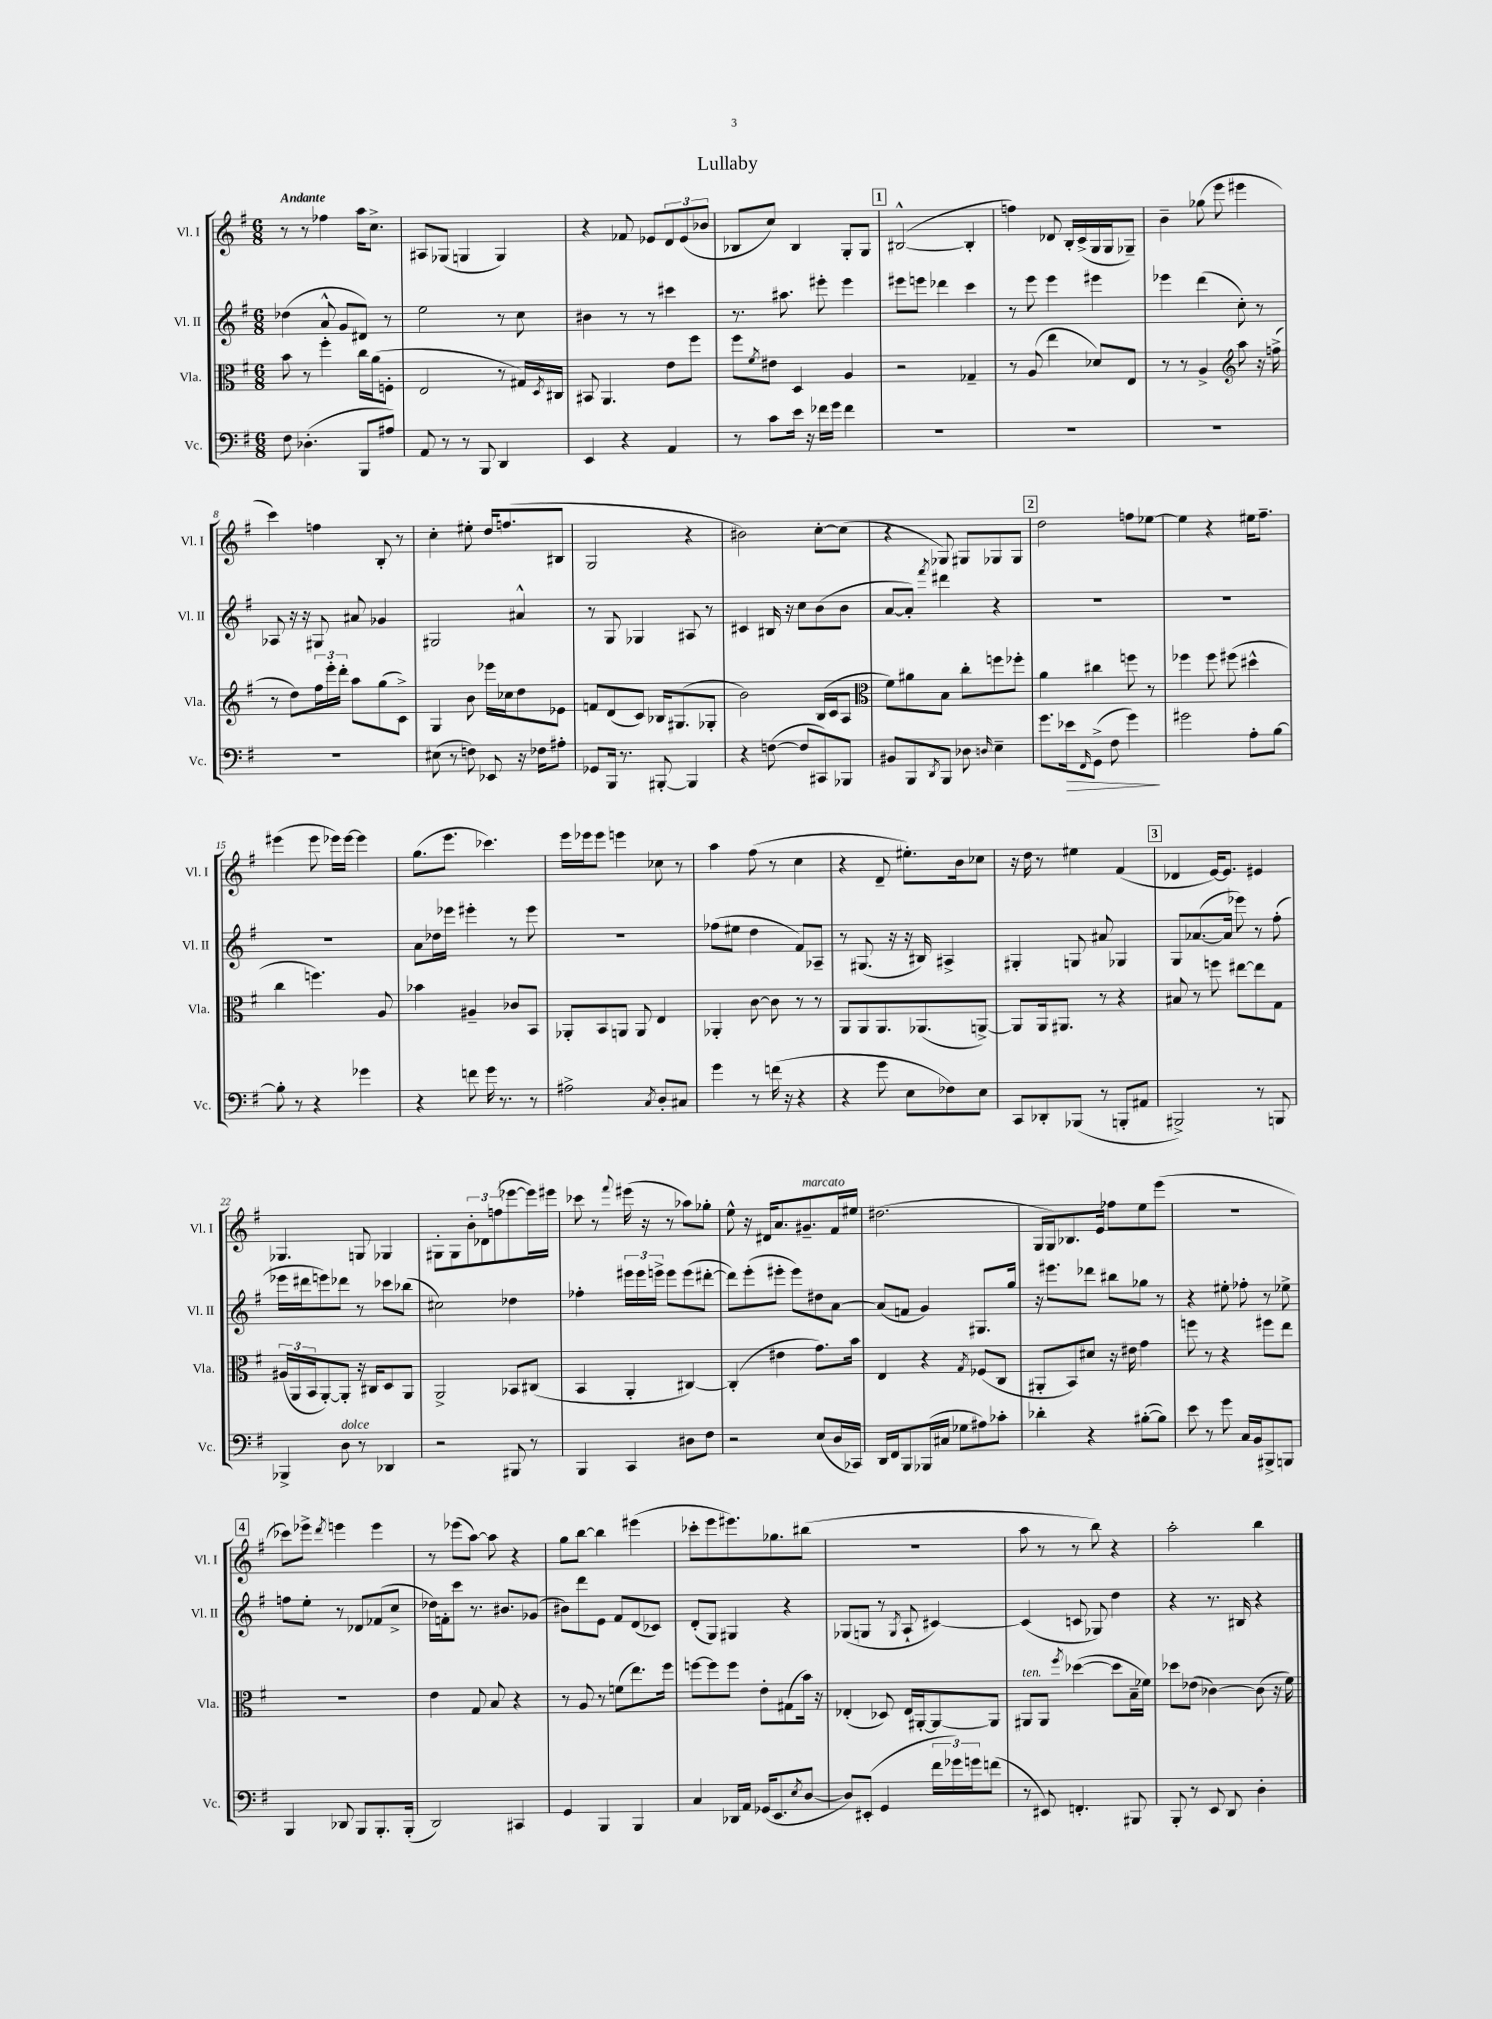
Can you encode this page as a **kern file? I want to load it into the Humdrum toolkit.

**kern	**kern	**kern	**kern
*staff4	*staff3	*staff2	*staff1
*clefF4	*clefC3	*clefG2	*clefG2
*k[f#]	*k[f#]	*k[f#]	*k[f#]
*M6/8	*M6/8	*M6/8	*M6/8
8F#	8b	(4dd-	8r
(4.D-'	8r	.	8r
.	4ff#'	8a^^	4ff-
.	.	8g	.
8BBB	16cc	8d#)	16aa
.	(16a	.	8.cc^
8A#)	8F'	8r	.
=	=	=	=
8AA	2E	2ee	8A#
8r	.	.	(8G-
8r	.	.	4G
8BBB	.	.	.
4DD	8r	8r	4G)
.	16G#)	8cc	.
.	8qD	.	.
.	16C#	.	.
=	=	=	=
4EE	8BB#	4b#	4r
.	4.AA	.	.
4r	.	8r	8f-
.	.	8r	8e-
4AA	8e	4ccc#	12d
.	.	.	(12e-
.	8ff#	.	.
.	.	.	12b-
=	=	=	=
8r	8ff#	8.r	8B-
.	8qf#	.	.
8c	8e#	.	8cc)
.	.	8.aa#	.
16e	4D	.	4B-
16r	.	.	.
16f-	.	8eee#'	.
16g	.	.	.
4f-	4A	4eee#	8G'
.	.	.	8G
=	=	=	=
2.r	2r	8eee#	([2B#^^
.	.	8eee	.
.	.	4ddd-	.
.	4G-~	4ccc	4B#']
=	=	=	=
2.r	8r	8r	4ff)
.	(8A	8eee	.
.	4ee	4eee	8d-
.	.	.	16B'
.	.	.	(16c^
.	8d-)	4eee#	16G
.	.	.	16G
.	8E	.	8G-~)
=	=	=	=
2.r	8r	4eee-	4b~
.	8r	.	.
.	4A^	(4ddd	(8gg-
.	.	.	8eee
*	*clefG2	*	*
.	8aa	8cc')	4eee#
.	16r	8r	.
.	(16ff^	.	.
=	=	=	=
2.r	8r	8A-	4ccc)
.	8dd)	16r	.
.	.	16r	.
.	24ff#	8G#	4ff
.	24eee'	.	.
.	24ddd'	.	.
.	8aa	8a#	.
.	(8gg	4g-	8B'
.	8c^)	.	8r
=	=	=	=
(8E#	4G	2G#	4cc'
8r	.	.	.
8F)	8b	.	8ee#'
8EE-	16eee-	.	16dd
.	16cc-	.	(8.ff
16r	8dd	4a#^^	.
16F-	.	.	.
8A#'	8e-	.	8B#
=	=	=	=
8GG-	8f	8r	2G
16BBB	(8d	8G	.
8.r	.	.	.
.	8c)	4G-	.
[8BBB#'	16B-	.	.
.	(8.G#	.	.
4BBB#]	.	8A#	4r
.	8G-'	8r	.
=	=	=	=
4r	2b)	4c#	2b#)
([8F	.	16B#	.
.	.	16r	.
8F]	.	8cc	.
8CC#)	(16B	(8b	[8cc'
.	16c	.	.
8BBB-	8A	8b	(8cc]
=	=	=	=
*	*clefC3	*	*
8BB#	8f#)	[8a	4r
8BBB	8a#	8a'])	.
8qDD	.	8qfff#	.
8BBB	8B	4ddd#	8G-)
8D-	8cc'	.	8G#
16qqD	.	.	.
4E~	8ff	4r	8G-
.	8ff-'	.	8G-
=	=	=	=
8.g	4a	2.r	2dd
16e-	.	.	.
16qqFF#	.	.	.
(8GG^	4cc#	.	.
8F#	.	.	.
4g)	8ff	.	8ff
.	8r	.	[8ee-
=	=	=	=
2g#	4ff-	2.r	4ee-]
.	8ff-	.	4r
.	(8ff#	.	.
8A'	4dd#^^	.	16ee#
.	.	.	8.ff#~
[8B	.	.	.
=	=	=	=
8B']	4cc	2.r	(4eee#
8r	.	.	.
4r	4.ff)	.	8eee#
.	.	.	16eee-)
.	.	.	[16eee-
4g-	.	.	4eee-]
.	8A	.	.
=	=	=	=
4r	4b-	8a	(8.gg
.	.	16dd-	.
.	.	16eee-	8.eee
8f	4A#~	4eee#'	.
16g	.	.	4.ccc-)
8.r	.	.	.
.	8c-	8r	.
8r	8BB	8eee#	.
=	=	=	=
2A#^	8AA-'	2.r	16eee
.	.	.	16eee-
.	8BB	.	8eee-
.	8AA	.	4eee
.	8AA	.	.
8qC	.	.	.
8D'	4E	.	8cc-
8C#	.	.	8r
=	=	=	=
4g	4AA-'	(8ff-	4aa
.	.	8ee#	.
8r	[8c	4dd	(8ff#
(16f	8c]	.	8r
16r	.	.	.
4r	8r	8f#)	4cc
.	8r	8A-~	.
=	=	=	=
4r	8AA	8r	4r
.	8AA	(8.G#	.
8g	8.AA	.	8d~
.	.	16r	.
8E	.	16r	8.ee#')
.	(8.AA-	16B#)	.
8F-)	.	4A#^	.
.	.	.	16b
8E	[8AA^)	.	8cc-
=	=	=	=
8CC	8AA]	4G#'	16r
.	.	.	16dd
8DD-'	16AA	.	8r
.	8.AA#	.	.
(8BBB-	.	8G	4ee#
8r	8r	8a#	.
8BBB'	4r	4G-	(4f#
8AA#	.	.	.
=	=	=	=
2BBB#^)	8B#	8G	4d-
.	8r	([8.a-	.
.	8ff	.	[16e)
.	.	16a-]	8.e]
.	[8ee#	8eee-)	.
8r	8ee#]	8r	4e#
8BBB	8G	(8ff#'	.
=	=	=	=
4BBB-^	(24A#	16eee-	4.G-
.	24AA	.	.
.	.	16ddd#	.
.	24BB	.	.
.	[8AA')	8eee)	.
8D	8AA']	8ddd-	.
8r	16r	8r	8G
.	16C#	.	.
4DD-	8D	8ccc-	4G-
.	8AA	(8bb-	.
=	=	=	=
2r	2AA^	2cc#)	8G#'
.	.	.	8G#
.	.	.	12b'
.	.	.	12d-
.	.	.	(12ff
8BBB#	8BB-	4dd-	[8eee-
8r	(8C#	.	16eee-])
.	.	.	16eee#
=	=	=	=
4BBB	4BB	4ff-'	8ccc-
.	.	.	8r
.	.	.	8qqfff#
4CC	4AA'	24eee#	(16eee#
.	.	24eee#	.
.	.	.	16r
.	.	24eee^	.
.	.	8eee	8r
8D#	[4C#)	(8eee	8aa-)
8F#	.	[8ddd#'	8gg-'
=	=	=	=
2r	(4C#']	8ddd#])	8ee^^
.	.	(8eee'	16r
.	.	.	16d#
.	4e#	8eee#'	8.a
.	.	8eee#)	.
.	.	.	8.g#~
(8E	8.g)	8dd#	.
16D	.	[8a	16f#
16CC-)	16b	.	16ee#
=	=	=	=
16DD	4E	(8a]	(2.dd#
16FF#	.	.	.
8BBB	.	8f	.
(16BBB-	4r	4g)	.
16C#	.	.	.
8G-	.	.	.
.	8qG	.	.
8A#)	(8F-	8.G#	.
8c-'	8C	.	.
.	.	16gg	.
=	=	=	=
4d-'	8AA#'	16r	16G
.	.	8.eee#	16G)
.	8BB)	.	8.B-
4r	8d#	8ddd-	.
.	.	.	16e
.	16r	8bb#	8ff-
.	16e#	.	.
([8B#'	4g	8gg-	8ee
8B#])	.	8r	(8eee
=	=	=	=
8e	8ff	4r	2.r
8r	8r	.	.
8g	4r	8ee#'	.
16C	.	8ff-'	.
16BB	.	.	.
8BBB#^	8ff#	8r	.
8BBB	8ee	8ee-^	.
=	=	=	=
4BBB	2.r	8ff	8ccc-)
.	.	8ee'	8eee-^
.	.	.	8qddd
8DD-	.	8r	4eee
8BBB	.	8d-	.
8.BBB'	.	(8f-	4eee
.	.	8cc^	.
(16BBB'	.	.	.
=	=	=	=
2DD)	4e	16dd-)	8r
.	.	16f'	.
.	.	8ccc	(8eee-
.	8G	8.r	[8aa)
.	8B	.	8aa]
.	.	8.b#	.
4CC#	4r	.	4r
.	.	(8g-	.
=	=	=	=
4GG	8r	8b#)	8gg
.	8A	8ddd	[8bb
4BBB	8r	8e	4bb]
.	(8f	8f#	.
4BBB	8.ee)	(8d	(4eee#
.	.	8c-)	.
.	16ff#	.	.
=	=	=	=
4C	[8ff	(8d'	8ccc-'
.	8ff]	8G)	8eee
16DD-	8ff	4G#	8.eee#)
16AA	.	.	.
(16GG-	8e'	.	.
8.EE	.	.	8.gg-
.	(8G#	4r	.
8qE	.	.	.
[8D	16b)	.	(8bb#
.	16r	.	.
=	=	=	=
8D])	(4E-'	(8G-	2.r
(8EE#'	.	8G	.
4GG	8D-)	8r	.
.	.	8qG	.
.	16E-	8A`	.
.	[16AA#'	.	.
24f#	8AA#_	[4c#)	.
24g-)	.	.	.
24g	.	.	.
(8f	8AA#]	.	.
=	=	=	=
8r	8AA#	(4c#]	8aa
8EE#)	8AA#	.	8r
.	8qff#	.	.
4.FF'	([4dd-	8c	8r
.	.	8G-)	8bb)
.	8dd-]	4dd	4r
8BBB#	16B~	.	.
.	16f-)	.	.
=	=	=	=
8BBB'	8dd-	4r	2aa'
8r	(8e-	.	.
8EE	[4c-)	8.r	.
8DD	.	.	.
.	.	16B#	.
4D'	(8c-]	4r	4bb
.	16r	.	.
.	16f#)	.	.
==	==	==	==
*-	*-	*-	*-
